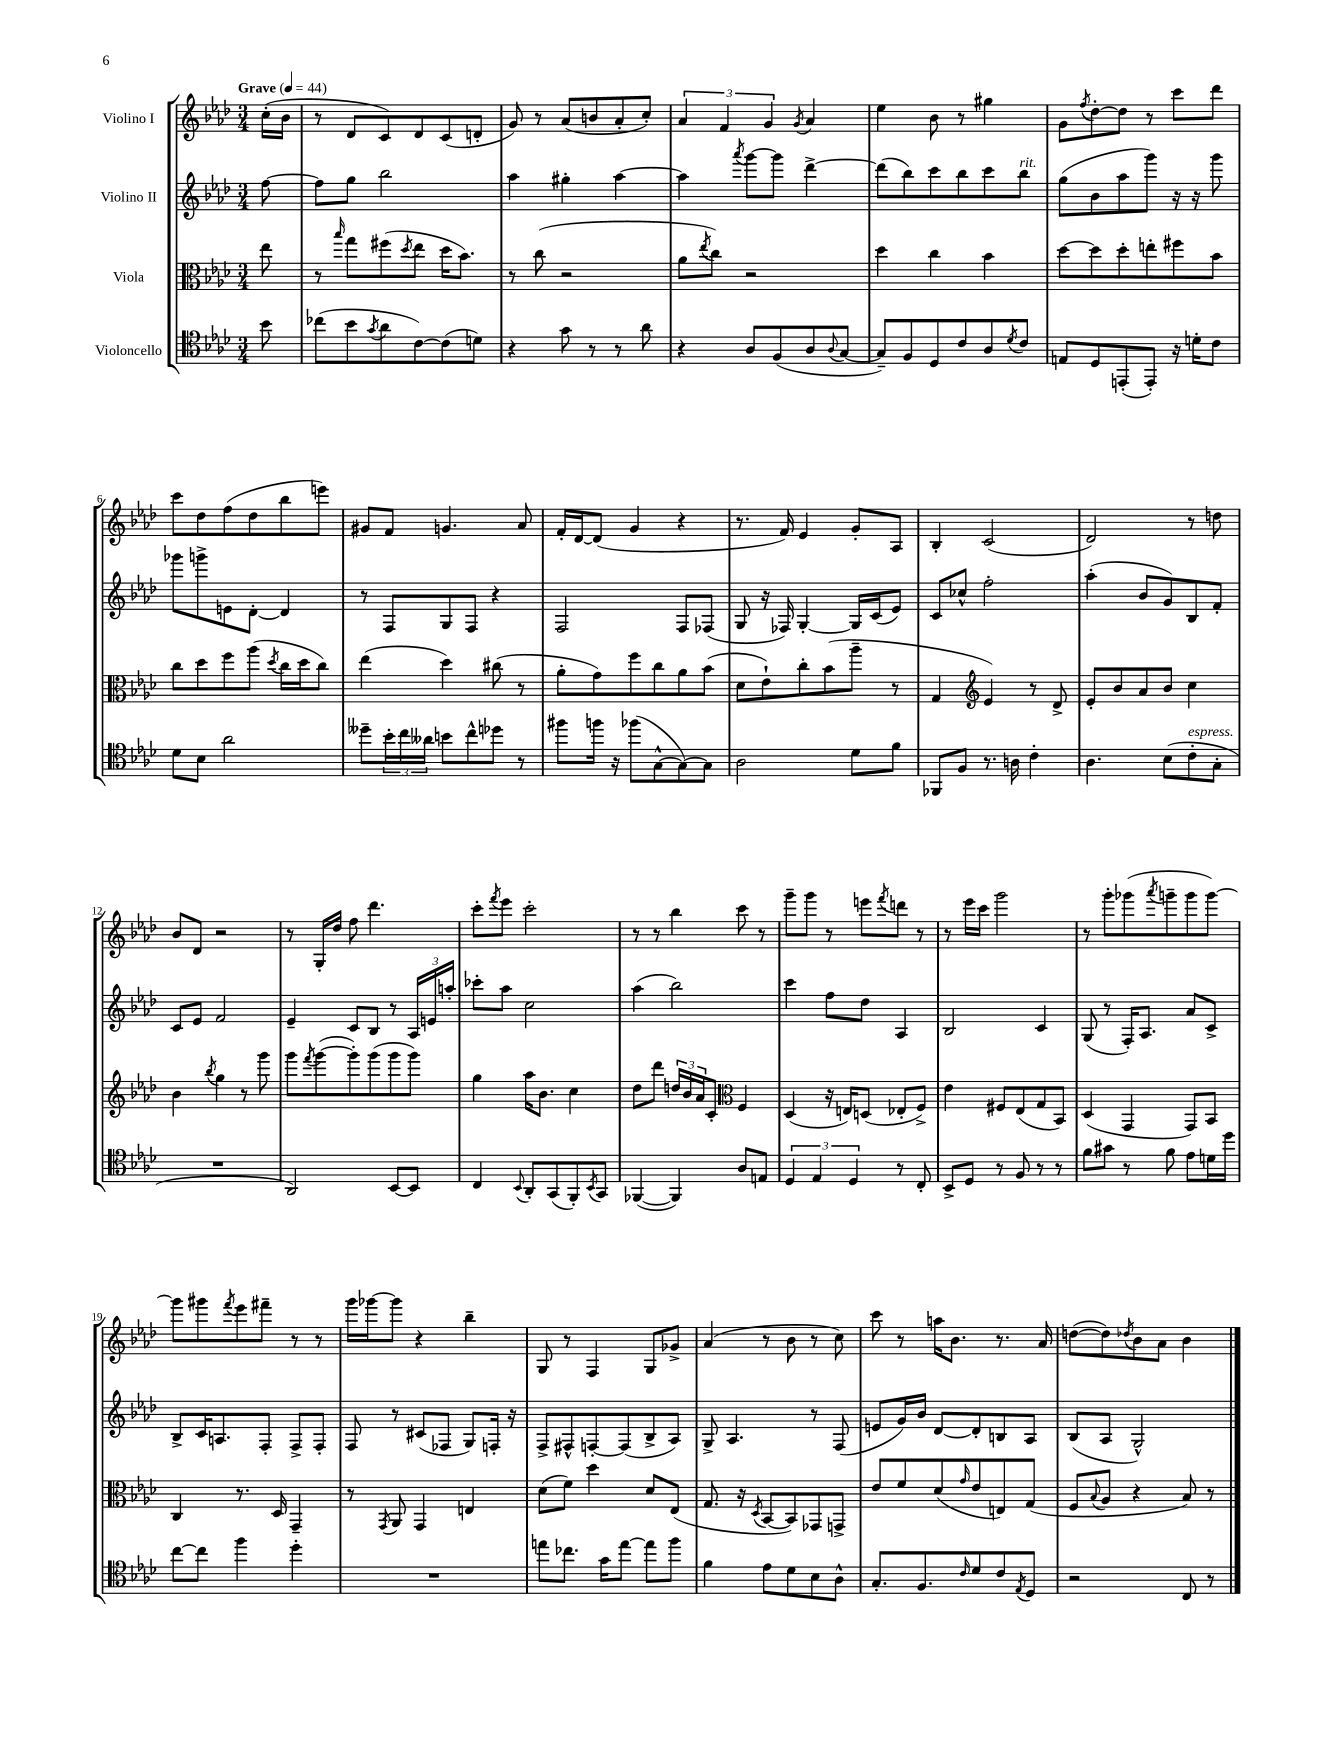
<<
\new StaffGroup <<
\new Staff = "s0" \with { instrumentName = "Violino I" } {
    \clef treble \key aes \major \numericTimeSignature \time 3/4 \partial 8 \tempo "Grave" 4 = 44
    c''16-.( bes'16 |
    r8 des'8 c'8) des'8 c'8( d'8-. |
    g'8) r8 aes'8( b'8 aes'8-. c''8-.) |
    \tuplet 3/2 { aes'4 f'4 g'4 } \acciaccatura { g'8 } aes'4 |
    ees''4 bes'8 r8 gis''4 |
    g'8 \acciaccatura { f''8 } des''8~-. des''8 r8 c'''8 des'''8 |
    c'''8 des''8 f''8( des''8 bes''8 e'''8) |
    gis'8 f'8 g'4. aes'8 |
    f'16-. des'16~ des'8( g'4 r4 |
    r8. f'16) ees'4 g'8-. aes8 |
    bes4-. c'2( |
    des'2) r8 d''8 |
    bes'8 des'8 r2 |
    r8 g16-. des''16 f''8 des'''4. |
    c'''8-. \acciaccatura { f'''8 } ees'''8 c'''2-. |
    r8 r8 bes''4 c'''8 r8 |
    g'''8-- g'''8 r8 e'''8 \acciaccatura { f'''8 } d'''8 r8 |
    r8 ees'''16 c'''16 g'''2 |
    r8 g'''8-. ges'''8( \acciaccatura { aes'''8 } g'''8-- g'''8 g'''8~) |
    g'''8 gis'''8 \acciaccatura { f'''8 } ees'''8 fis'''8-- r8 r8 |
    g'''16 ges'''16~ ges'''8 r4 bes''4-- |
    g8 r8 f4 g8 ges'8-> |
    aes'4( r8 bes'8 r8 c''8) |
    c'''8 r8 a''16 bes'8. r8. aes'16 |
    d''8~( d''8) \acciaccatura { des''8 } bes'8 aes'8 bes'4 \bar "|." |
}
\new Staff = "s1" \with { instrumentName = "Violino II" } {
    \clef treble \key aes \major \numericTimeSignature \time 3/4 \partial 8
    f''8~ |
    f''8 g''8 bes''2 |
    aes''4 gis''4-. aes''4~ |
    aes''4 \acciaccatura { aes'''8 } g'''8~ g'''8 des'''4~-> |
    des'''8( bes''8) c'''8 bes''8 c'''8 bes''8^\markup { \italic "rit." } |
    g''8( bes'8 aes''8 g'''8) r16 r16 g'''8 |
    ges'''8 g'''8-> e'8 des'8~-. des'4 |
    r8 f8 g8 f8 r4 |
    f2 f8 fes8( |
    g8 r16 fes16) g4~-. g16 c'16( ees'8) |
    c'8 ces''8-^ f''2-. |
    aes''4-.( bes'8 g'8) bes8 f'8-. |
    c'8 ees'8 f'2 |
    ees'4-- c'8 bes8 r8 \tuplet 3/2 { aes16 e'16 a''16-. } |
    ces'''8-. aes''8 c''2 |
    aes''4( bes''2) |
    c'''4 f''8 des''8 aes4 |
    bes2 c'4 |
    g8( r8 f16-.) aes8. aes'8 c'8-> |
    bes8-> c'16 a8. f8-. f8-> f8-. |
    f8 r8 cis'8( fes8 g8) f16-. r16 |
    f8-> fis8-^ f8~-. f8( bes8-> aes8) |
    g8-> aes4. r8 f8( |
    e'8 g'16) bes'16 des'8~ des'8-. b8 aes8 |
    bes8( aes8 g2-^) \bar "|." |
}
\new Staff = "s2" \with { instrumentName = "Viola" } {
    \clef alto \key aes \major \numericTimeSignature \time 3/4 \partial 8
    ees''8 |
    r8 \grace { bes''16 } g''8 fis''8( \acciaccatura { des''8 } ees''8 des''16 bes'8.) |
    r8 c''8( r2 |
    aes'8 \acciaccatura { ees''8 } c''8) r2 |
    des''4 c''4 bes'4 |
    des''8~ des''8 des''8-. e''8-. fis''8 bes'8 |
    c''8 des''8 f''8 aes''8( \acciaccatura { des''8 } c''16 des''16 c''8) |
    ees''4( des''4) cis''8( r8 |
    aes'8-. g'8) f''8 c''8 aes'8 bes'8( |
    des'8 ees'8-!) c''8-. bes'8( aes''8-- r8 |
    g4 \clef treble ees'4) r8 des'8-> |
    ees'8-. bes'8 aes'8 bes'8 c''4 |
    bes'4 \acciaccatura { bes''8 } g''4 r8 g'''8 |
    g'''8 \acciaccatura { f'''8 } g'''8~( g'''8-.) g'''8( g'''8 g'''8) |
    g''4 aes''16 bes'8. c''4 |
    des''8 des'''8 \tuplet 3/2 { d''16 bes'16 aes'16 } c'8-. \clef alto f4 |
    des4( r16 e16) d8( ees8-. f8->) |
    ees'4 fis8 ees8( g8 bes,8) |
    des4( g,4 g,8) bes,8 |
    c4 r8. des16 g,4-- |
    r8 \acciaccatura { g,8 } aes,8 g,4 e4 |
    des'8( f'8) des''4 des'8 ees8( |
    g8. r16 \acciaccatura { des8 } bes,8~ bes,8) ges,8 g,8-> |
    ees'8 f'8 des'8( \grace { g'16 } ees'8 e8) g8( |
    f8 \appoggiatura { bes8 } aes8 r4 bes8) r8 \bar "|." |
}
\new Staff = "s3" \with { instrumentName = "Violoncello" } {
    \clef tenor \key aes \major \numericTimeSignature \time 3/4 \partial 8
    bes'8 |
    ces''8( bes'8 \acciaccatura { g'8 } aes'8 c'8~) c'8( d'8) |
    r4 g'8 r8 r8 aes'8 |
    r4 aes8 f8( aes8 \appoggiatura { aes8 } g8~ |
    g8--) f8 des8 c'8 aes8 \acciaccatura { des'8 } c'8 |
    e8 des8 e,8-.( e,8-.) r16 d'16-. c'8 |
    des'8 bes8 aes'2 |
    deses''8-- \tuplet 3/2 { bes'16-. c''16 aeses'16 } b'8 c''8-^ des''8 r8 |
    fis''8 f''16 r16 fes''8( g8~-^ g8~) g8 |
    aes2 des'8 f'8 |
    fes,8 f8 r8. a16 c'4-. |
    aes4. bes8( c'8-.^\markup { \italic "espress." } g8-. |
    R2. |
    aes,2) bes,8~ bes,8 |
    c4 \appoggiatura { bes,8 } aes,8-. g,8( f,8-.) \acciaccatura { bes,8 } g,8 |
    fes,4~( fes,4) aes8 e8 |
    \tuplet 3/2 { des4 ees4 des4 } r8 c8-. |
    bes,8-> des8 r8 f8 r8 r8 |
    f'8 gis'8 r8 f'8 ees'8 d'16 des''16 |
    c''8~ c''8 f''4 des''4-. |
    R2. |
    e''8 ces''8. g'16 e''8~ e''8 f''8 |
    f'4 ees'8 des'8 bes8 aes8-^ |
    g8.-. f8. \grace { c'16 } des'8 c'8 \acciaccatura { ees8 } des8 |
    r2 c8 r8 \bar "|." |
}
>>
>>
